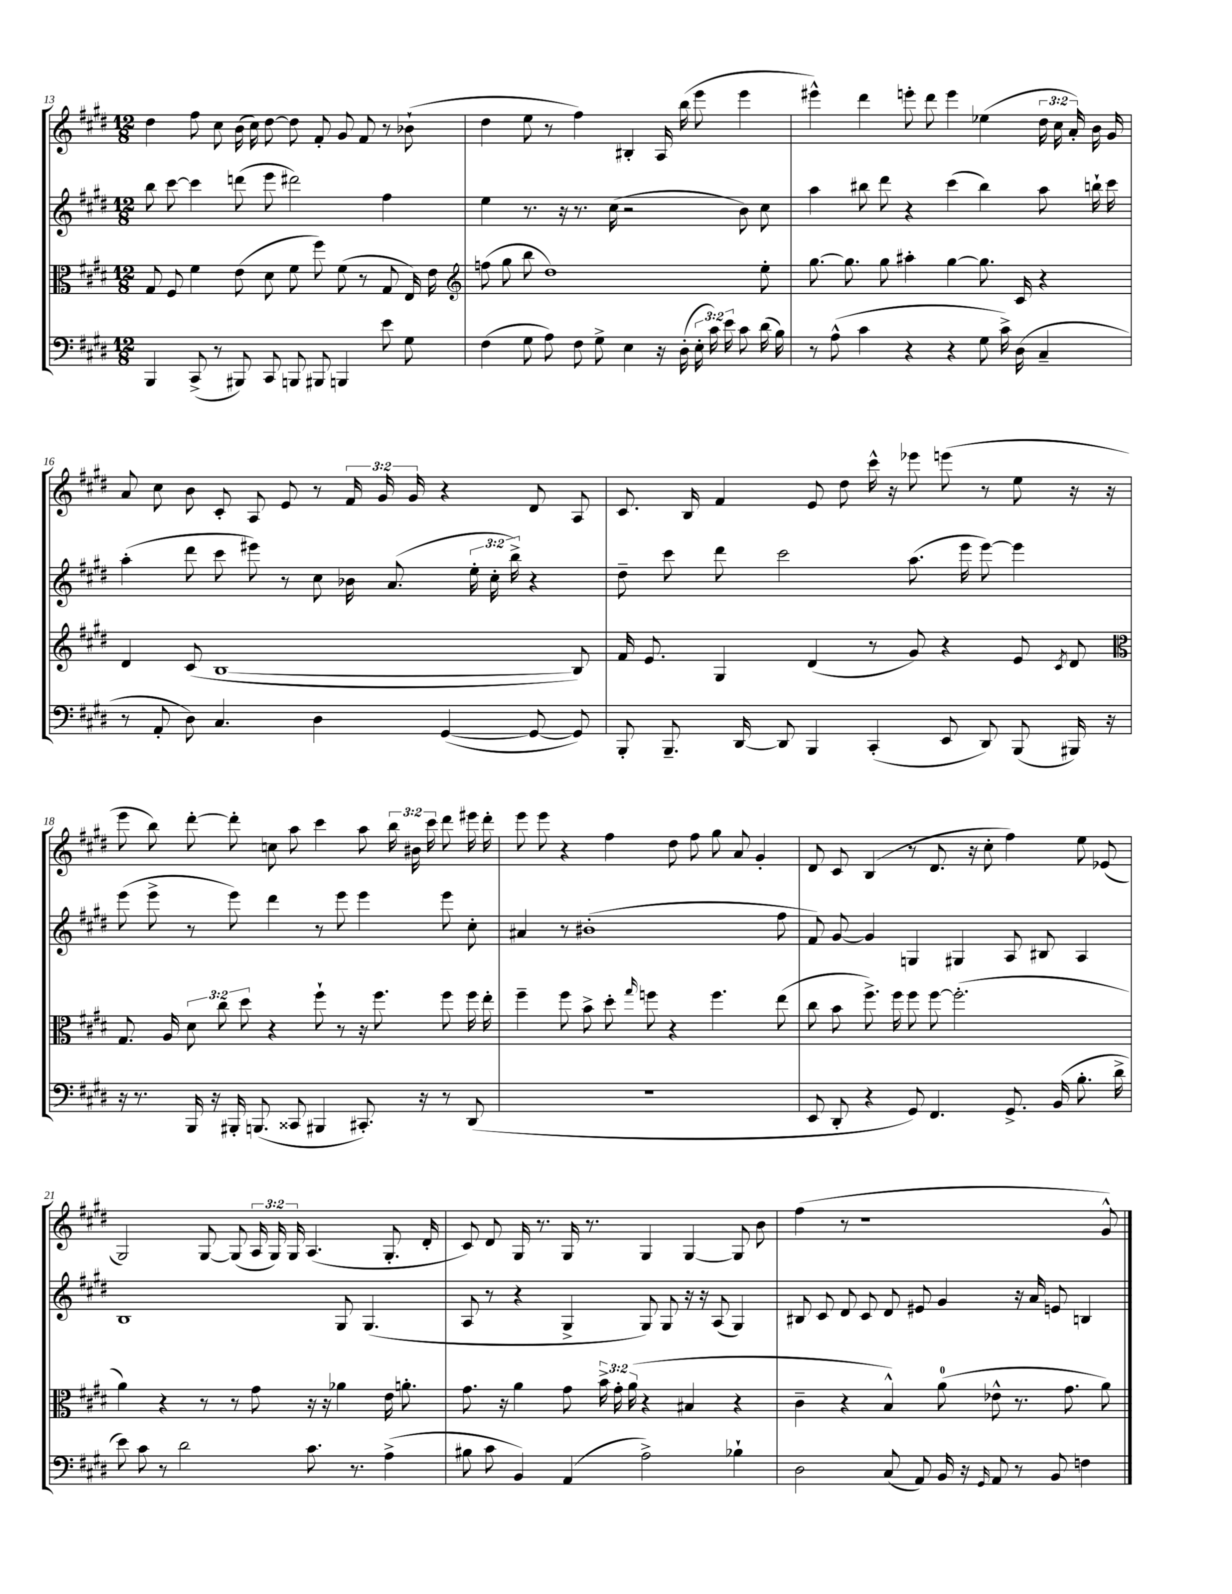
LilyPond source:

<<
\new StaffGroup <<
\new Staff = "s0" {
    \clef treble \key e \major \numericTimeSignature \time 12/8 \override Staff.TupletNumber.text = #tuplet-number::calc-fraction-text
    \autoBeamOff dis''4 fis''8 cis''8 b'16( cis''16) dis''8~ dis''8 fis'8-. gis'8 fis'8 r8 bes'8-!( |
    dis''4 e''8 r8 fis''4) bis4-. a16 b''16( e'''8 e'''4 |
    eis'''4-^) dis'''4 e'''8-. dis'''8 e'''4 ees''4( \tuplet 3/2 { dis''16 cis''16 a'16-.) } b'16 gis'16 |
    a'8 cis''8 b'8 cis'8-. a8 e'8 r8 \tuplet 3/2 { fis'16 gis'16 gis'16 } r4 dis'8 a8 |
    cis'8. b16 fis'4 e'8 dis''8 cis'''16-^ r16 ees'''8 e'''8( r8 e''8 r16 r16 |
    e'''8 b''8) dis'''8~-. dis'''8-. c''8 a''8 cis'''4 a''8 \tuplet 3/2 { b''16 bis'16 cis'''16 } dis'''8 eis'''16 dis'''16-. |
    e'''8 e'''8 r4 fis''4 dis''8 fis''8 gis''8 a'8 gis'4-. |
    dis'8 cis'8 b4( r8 dis'8. r16 cis''8-. fis''4) e''8 ees'8( |
    gis2) gis8~ gis8( \tuplet 3/2 { a16 gis16) gis16 } a4.( gis8.-. dis'16-. |
    cis'8) dis'8 gis16 r8. gis16 r8. gis4 gis4~ gis8 b'8 |
    fis''4( r8 r1 gis'8-^) \bar "|." |
}
\new Staff = "s1" {
    \clef treble \key e \major \numericTimeSignature \time 12/8 \override Staff.TupletNumber.text = #tuplet-number::calc-fraction-text
    \autoBeamOff b''8 cis'''8~ cis'''4 d'''8( e'''8 dis'''2) fis''4 |
    e''4 r8. r16 r8. cis''16( r2 b'8) cis''8 |
    a''4 bis''8 dis'''8 r4 cis'''4( bis''4) a''8 b''16-! cis'''16 |
    a''4-.( dis'''8 cis'''8 eis'''8) r8 cis''8 bes'16 a'8.( \tuplet 3/2 { e''16-. cis''16-. b''16->) } r4 |
    dis''8-- cis'''8 dis'''8 cis'''2 a''8.( e'''16 e'''8~) e'''4 |
    e'''8( e'''8-> r8 e'''8) dis'''4 r8 e'''8 e'''4 e'''8 cis''8-. |
    ais'4 r8 bis'1-.( fis''8 |
    fis'8) gis'8~ gis'4 g4 gis4 a8 bis8 a4 |
    b1 gis8 gis4.( |
    a8 r8 r4 gis4-> gis8) gis8 r16 r16 a8( gis4) |
    bis8 cis'8 dis'8 cis'8 dis'8 eis'8 gis'4 r16 a'16 e'8 b4 \bar "|." |
}
\new Staff = "s2" {
    \clef alto \key e \major \numericTimeSignature \time 12/8 \override Staff.TupletNumber.text = #tuplet-number::calc-fraction-text
    \autoBeamOff gis8 fis8 fis'4 e'8( dis'8 fis'8 fis''8) fis'8( r8 gis8 e16) e'16 |
    \clef treble f''8( gis''8 b''8 dis''1) e''8-. |
    gis''8.~ gis''8. gis''8 ais''4-. gis''4~ gis''8. cis'16 r4 |
    dis'4 cis'8( b1~ b8) |
    fis'16 e'8. gis4 dis'4( r8 gis'8) r4 e'8 \acciaccatura { cis'8 } dis'8 |
    \clef alto gis8. a16 \tuplet 3/2 { dis'8 cis''8 dis''8 } r4 fis''8-! r8 r16 fis''8. fis''8 fis''16 e''16-. |
    fis''4-- fis''8 b'8-> dis''8-. \grace { gis''16 } f''8 r4 f''4. e''8( |
    cis''8 b'8 fis''8.->) fis''16 fis''8 fis''8~ fis''2.-.( |
    a'4) r4 r8 r8 gis'8 r16 r16 aes'4 e'16 a'8.-. |
    gis'8. r16 a'4 gis'8 \tuplet 3/2 { b'16-> gis'16-. a'16( } r4 bis4 r4 |
    cis'4-- r4 b4-^) a'8-0( ees'8-^ r8. gis'8. a'8) \bar "|." |
}
\new Staff = "s3" {
    \clef bass \key e \major \numericTimeSignature \time 12/8 \override Staff.TupletNumber.text = #tuplet-number::calc-fraction-text
    \autoBeamOff b,,4 cis,8->( r8 bis,,8) cis,8 b,,8 bis,,8 b,,4 e'8 gis8 |
    fis4( gis8 a8) fis8 gis8-> e4 r16 dis16-.( \tuplet 3/2 { e16-. cis'16) e'16 } cis'8 dis'16( b16) |
    r8 a8-^( cis'4 r4 r4 gis8 cis'16->) dis16( cis4-- |
    r8 a,8-. dis8) cis4. dis4 gis,4~( gis,8~ gis,8) |
    b,,8-. b,,8.-- dis,16~ dis,8 b,,4 cis,4-.( e,8 dis,8) b,,8( bis,,16) r16 |
    r16 r8. b,,16 r16 bis,,16-. b,,8.( cisis,8 bis,,4 cis,8.-.) r16 r8 dis,8( |
    R1. |
    e,8 dis,8-. r4 gis,8) fis,4. gis,8.-> b,16( b8.-. dis'16-> |
    e'8) cis'8 r8 dis'2 cis'8. r8. a4->( |
    bis8 cis'8 b,4) a,4( a2->) bes4-! |
    dis2 cis8( a,8) b,16 r16 \grace { gis,16 } a,8 r8 b,8 f4 \bar "|." |
}
>>
>>
\layout { \context { \Score currentBarNumber = #13 } }
